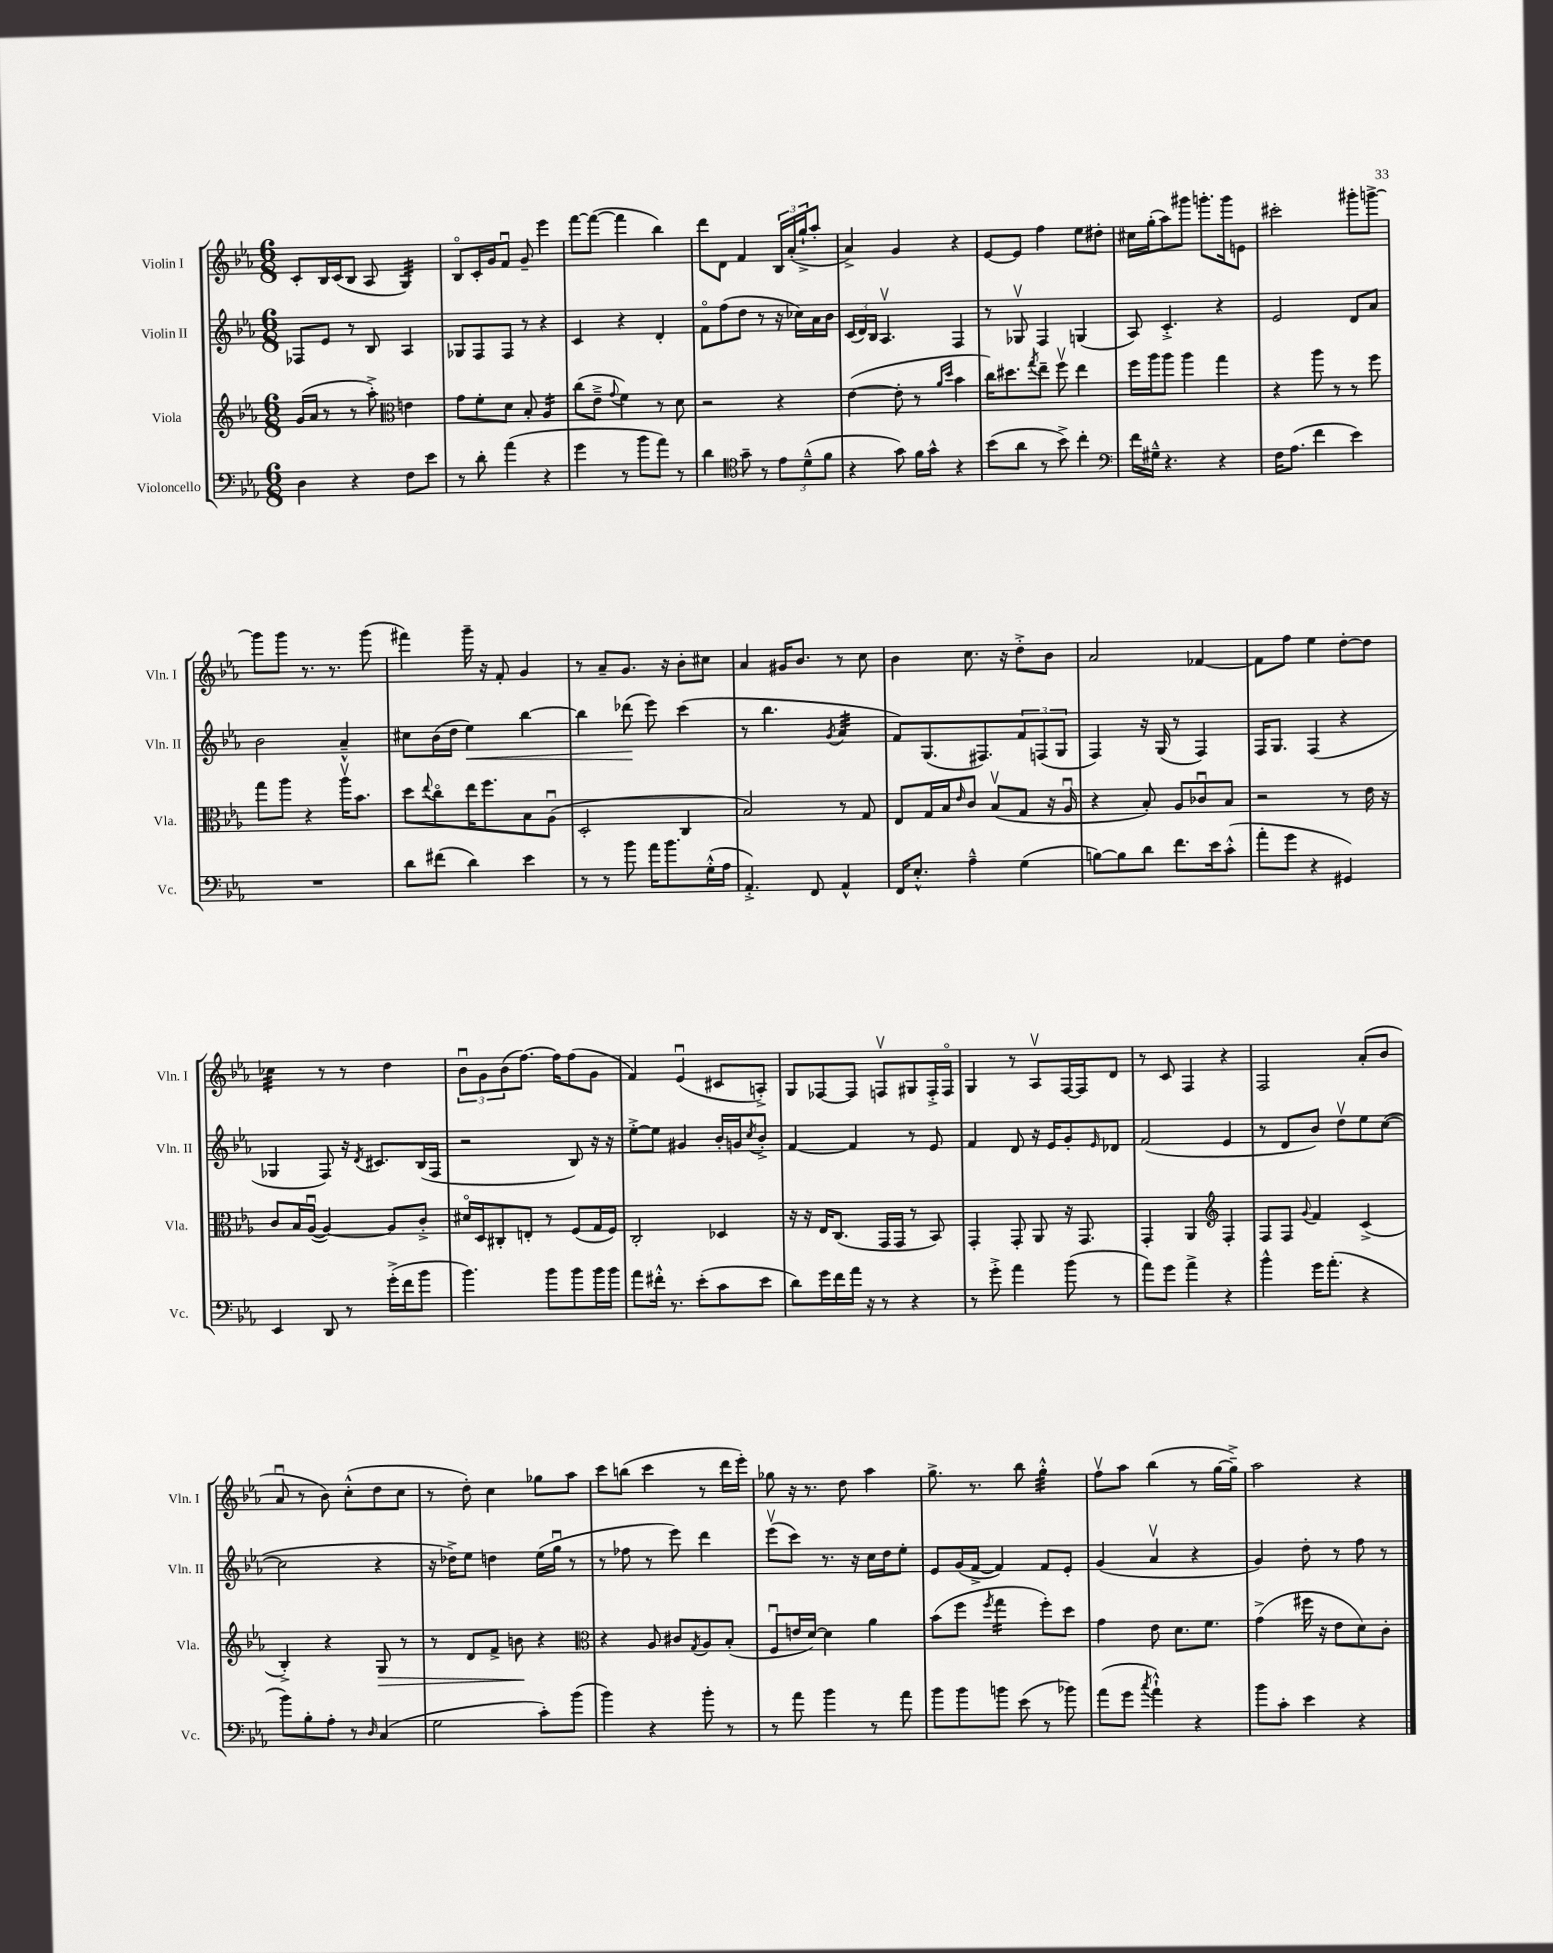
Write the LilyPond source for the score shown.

<<
\new StaffGroup <<
\new Staff = "s0" \with { instrumentName = "Violin I" shortInstrumentName = "Vln. I" } {
    \clef treble \key ees \major \numericTimeSignature \time 6/8
    c'8-. bes16 c'16( bes8 aes8 g4:32) |
    bes8\flageolet c'16-. g'16 f'8\downbow g'8-- ees'''4 |
    f'''8~ f'''8~( f'''4 bes''4) |
    d'''8 d'8 f'4 \tuplet 3/2 { bes16 aes'16-.( g''16-!-> } aes''8-. |
    aes'4->) g'4 r4 |
    ees'8~ ees'8 f''4 ees''8 dis''8-. |
    cis''16 g''16-.( aes''8) gis'''8 g'''8.-. g'''16 e'8 |
    cis'''2-. gis'''8-. g'''8~-> |
    g'''8 g'''8 r8. r8. g'''8( |
    fis'''4) g'''16-- r16 f'8-. g'4 |
    r8 aes'8-- g'8. r16 bes'8-. cis''8 |
    aes'4 gis'16 bes'8. r8 c''8 |
    bes'4 c''8. r16 d''8-.-> bes'8 |
    aes'2 fes'4~ |
    fes'8 f''8 ees''4 d''8~-. d''8 |
    ces''4:32 r8 r8 d''4 |
    \tuplet 3/2 { bes'8\downbow g'8 bes'8( } f''8.~) f''16 f''8( g'8 |
    f'4) ees'4\downbow( cis'8 a8-.->) |
    g8 fes8~ fes8 f8\upbow gis8 f16-.-> f16\flageolet |
    g4 r8 aes8\upbow f16~ f16 d'8 |
    r8 c'8 f4 r4 |
    f2 aes'8-.( bes'8 |
    aes'8\downbow r8 bes'8) c''8-.-^( d''8 c''8 |
    r8 d''8-.) c''4 ges''8 aes''8 |
    c'''8 b''8( c'''4 r8 d'''16 ees'''16-.) |
    ges''8 r16 r8. d''8 aes''4 |
    g''8.-> r8. bes''8 g''4:32-.-^ |
    f''8\upbow aes''8 bes''4( r8 g''16~ g''16--->) |
    aes''2 r4 \bar "|." |
}
\new Staff = "s1" \with { instrumentName = "Violin II" shortInstrumentName = "Vln. II" } {
    \clef treble \key ees \major \numericTimeSignature \time 6/8
    fes8 ees'8 r8 bes8 aes4 |
    ges8 f8 f8 r8 r4 |
    c'4 r4 d'4-. |
    f'8\flageolet f''8( d''8 r8 r16 ces''16) aes'16 bes'16 |
    \tuplet 3/2 { c'16( d'16) bes16 } aes4.\upbow f4 |
    r8 ges8\upbow f4 g4( |
    aes8) c'4.-.-> r4 |
    ees'2 d'8 aes'8 |
    bes'2 aes'4---^ |
    cis''8 bes'16( d''16 ees''4\<) bes''4~ |
    bes''4 des'''8\!( ees'''8) c'''4( |
    r8 bes''4. \acciaccatura { g'8 } aes'4:32 |
    f'8) g8.( fis8.) \tuplet 3/2 { f'8 f8( g8 } |
    f4) r16 g16( r8 f4) |
    f16 g8. f4( r4 |
    ges4 f8) r16 \acciaccatura { d'8 } cis'8. bes16( f16 |
    r2 bes8) r16 r16 |
    ees''8~-.-> ees''8 gis'4 bes'16-. g'16 \acciaccatura { c''8 } bes'8-.-> |
    f'4~ f'4 r8 ees'8 |
    f'4 d'8 r16 ees'16 g'8-. \grace { ees'16 } des'8 |
    f'2( ees'4 |
    r8 d'8 bes'8) d''8\upbow ees''8 c''8~( |
    c''2 r4 |
    r16 des''16->) ees''8 d''4 ees''16( g''16\downbow r8 |
    r8 fes''8 r8 ees'''8) d'''4 |
    ees'''8\upbow( c'''8) r8. r16 c''16 d''16 ees''8-. |
    ees'8 g'16( f'16~-> f'4) f'8 ees'8-. |
    g'4( aes'4\upbow r4 |
    g'4) d''8-. r8 f''8 r8 \bar "|." |
}
\new Staff = "s2" \with { instrumentName = "Viola" shortInstrumentName = "Vla." } {
    \clef treble \key ees \major \numericTimeSignature \time 6/8
    g'16( aes'16 r8 r8 aes''8-.->) \clef alto e'4 |
    g'8 f'8-. d'8 bes8-. aes4:16 |
    c''8( ees'8---> \appoggiatura { g'8 } f'4) r8 d'8 |
    r2 r4 |
    ees'4~( ees'8-. r8 \grace { aes'16 d''16 } bes'4 |
    c''16) dis''8. \acciaccatura { g''8 } ees''8-- f''8\upbow ees''4 |
    f''16 aes''16 aes''8 aes''4 g''4 |
    r4 aes''8 r8 r8 f''8 |
    g''8 aes''8 r4 aes''16\upbow bes'8. |
    d''8 \appoggiatura { ees''8 } c''8\flageolet ees''16 f''8. bes8 aes8\downbow( |
    d2-. c4 |
    bes2) r8 g8 |
    ees8 g16 bes16 \grace { ees'16 } c'8 bes8\upbow( g8 r16 aes16\downbow |
    r4 bes8-.) aes8 ces'8\downbow bes8 |
    r2 r8 ees'16 r16 |
    c'8 bes16 aes16~\downbow( aes4~) aes8 c'8-.-> |
    dis'16\flageolet d16 cis8-. e8-. r8 f8( g16 f16) |
    c2-. des4 |
    r16 r16 ees16 c8.( g,16 g,16 r8 bes,8) |
    g,4-. g,8-. aes,8 r16 g,8. |
    g,4-. aes,4 \clef treble f4-. |
    f8 f8 \appoggiatura { g'8 } f'4 c'4->( |
    bes4-.->) r4 g8\> r8 |
    r8 d'8 f'8-> b'8\! r4 |
    \clef alto r4 aes8 cis'8 \acciaccatura { g8 } aes8 bes8-.( |
    f8\downbow e'16 d'16~) d'4 aes'4 |
    bes'8( f''8 \acciaccatura { f''8 } g''4:16 f''8-.) d''8 |
    g'4 ees'8 d'8. f'8. |
    g'4->( fis''16 r16 ees'8 d'8) c'8-. \bar "|." |
}
\new Staff = "s3" \with { instrumentName = "Violoncello" shortInstrumentName = "Vc." } {
    \clef bass \key ees \major \numericTimeSignature \time 6/8
    d4 r4 f8 ees'8 |
    r8 d'8-. aes'4( r4 |
    g'4 r8 bes'8 aes'8) r8 |
    d'4 \clef tenor g'8-- r8 \tuplet 3/2 { ees'8 d'8---^( f'8 } |
    r4 g'8) f'16 g'16-^ r4 |
    bes'8( aes'8 r8 bes'8->) c''4-. |
    \clef bass f'16 gis16---^ r4. r4 |
    f16 aes8.( f'4 ees'4) |
    R2. |
    d'8 fis'8( d'4) ees'4 |
    r8 r8 bes'8 aes'16 bes'8. g16-.-^( aes16 |
    aes,4.-.->) f,8 aes,4-^ |
    f,16 ees8.-.-^ aes4---^ g4( |
    b8~) b8 d'8 f'8. ees'16 c'8-.-^( |
    aes'8-. g'8 r4 gis,4) |
    ees,4 d,8 r8 g'16-.->( f'16 bes'8 |
    bes'4.) bes'8 bes'8 bes'16 bes'16 |
    aes'8 fis'16-.-^ r8. ees'8-.( c'8 ees'8 |
    d'8) g'16 f'16 aes'16 r16 r8 r4 |
    r8 g'8-.-> aes'4 bes'8( r8 |
    aes'8) g'8 aes'4-> r4 |
    bes'4-^ g'16 aes'8.-.( r4 |
    bes'8) bes8-. aes8-. r8 \grace { d16 } c4( |
    g2 c'8-.) bes'8( |
    bes'4) r4 bes'8-. r8 |
    r8 aes'8 bes'4 r8 aes'8 |
    bes'8 bes'8 b'8 ees'8( r8 bes'8) |
    aes'8( g'8 \acciaccatura { c''8 } aes'4-!-^) r4 |
    bes'8 c'8-. ees'4 r4 \bar "|." |
}
>>
>>
\layout { \context { \Score \remove "Bar_number_engraver" } }
